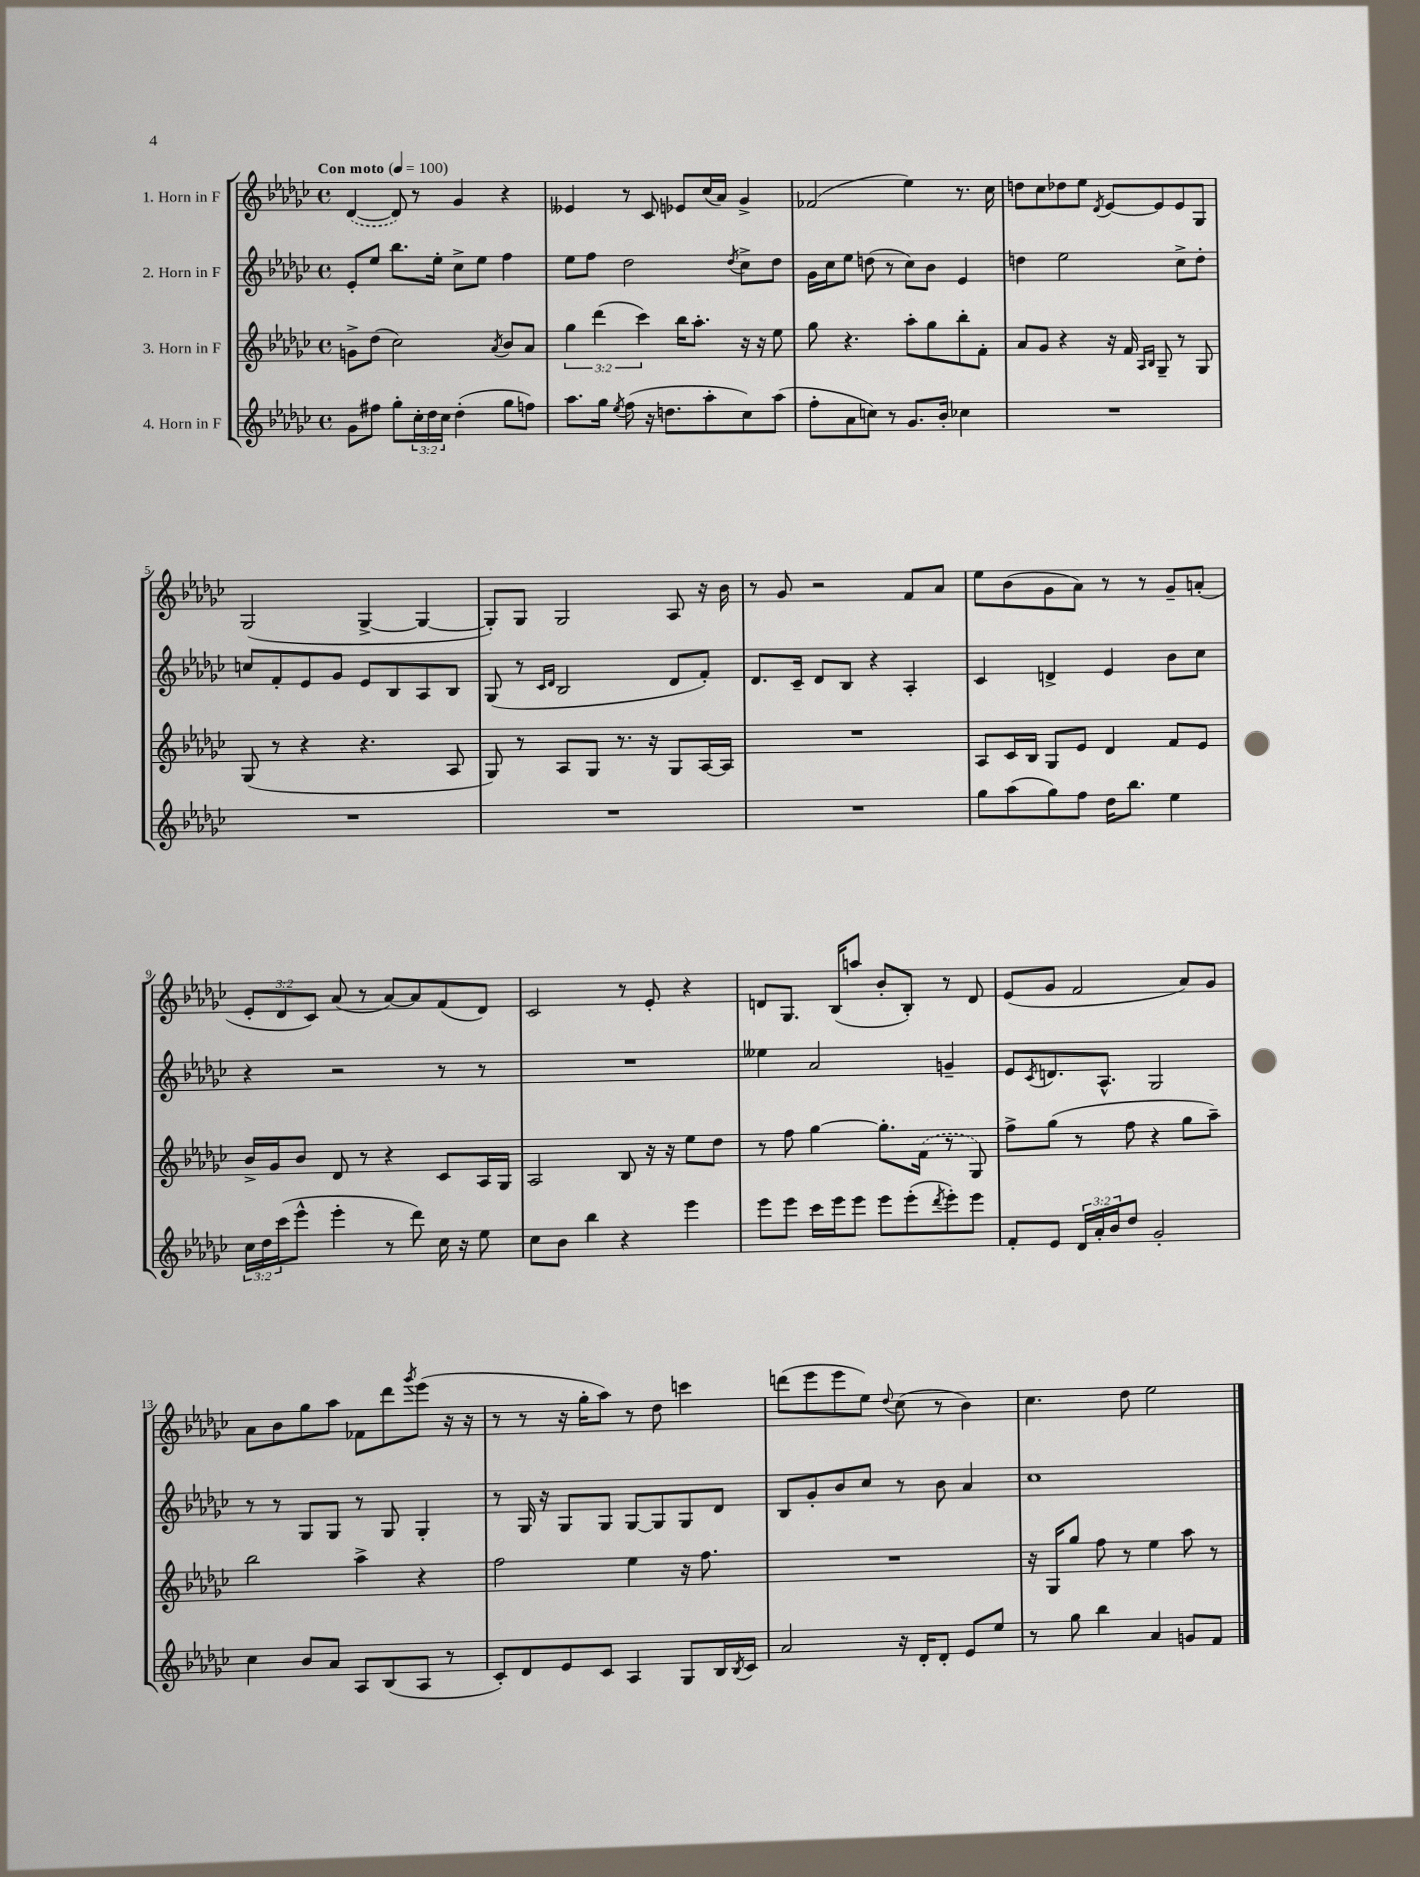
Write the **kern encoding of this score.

**kern	**kern	**kern	**kern
*staff4	*staff3	*staff2	*staff1
*clefG2	*clefG2	*clefG2	*clefG2
*k[b-e-a-d-g-c-]	*k[b-e-a-d-g-c-]	*k[b-e-a-d-g-c-]	*k[b-e-a-d-g-c-]
*M4/4	*M4/4	*M4/4	*M4/4
*met(c)	*met(c)	*met(c)	*met(c)
*MM100	*MM100	*MM100	*MM100
8g-	8g^	8e-'	([4d-
8ff#	(8dd-	8ee-	.
8gg-'	2cc-)	8.bb-	8d-])
24cc-'	.	.	8r
24dd-	.	.	.
.	.	16ee-'	.
24cc-	.	.	.
(4dd-'	.	8cc-^	4g-
.	.	8ee-	.
.	8qa-	.	.
8gg-	8b-	4ff	4r
8ff)	8a-	.	.
=	=	=	=
8.aa-	6gg-	8ee-	4e--
.	.	8ff	.
.	(6ddd-	.	.
16gg-	.	.	.
8qee-	.	.	.
(8ff	.	2dd-	8r
.	6ccc-)	.	.
16r	.	.	8c-
8.dd	.	.	.
.	16bb-	.	8e-
.	8.aa-'	.	.
8aa-'	.	.	(16cc-
.	.	.	16a-)
.	.	8qdd-	.
8cc-)	16r	8cc-^	4g-^
.	16r	.	.
(8aa-	8ee-	8dd-	.
=	=	=	=
8ff'	8gg-	16g-	(2f-
.	.	16cc-	.
8a-	4.r	8ee-	.
8cc)	.	(8dd	.
8r	.	8r	.
8.g-	8aa-'	8cc-)	4ee-)
.	8gg-	8b-	.
16b-'	.	.	.
4cc-	8bb-'	4e-	8.r
.	8f'	.	.
.	.	.	16cc-
=	=	=	=
1r	8a-	4dd	8dd
.	8g-	.	8cc-
.	4r	2ee-	8dd-
.	.	.	8ee-
.	.	.	8qd-
.	16r	.	[8e-
.	16f	.	.
.	16qqA-	.	.
.	16qqB-	.	.
.	8G-~	.	8e-]
.	8r	8cc-^	8e-
.	8G-	8dd'	8G-
=	=	=	=
1r	(8G-	8cc	(2G-
.	8r	8f'	.
.	4r	8e-	.
.	.	8g-	.
.	4.r	8e-	[4G-^
.	.	8B-	.
.	.	8A-	4G-_
.	8A-	8B-	.
=	=	=	=
1r	8G-)	(8G-	8G-'])
.	8r	8r	8G-
.	.	16qqc-	.
.	.	16qqd-	.
.	8A-	2B-	2G-
.	8G-	.	.
.	8.r	.	.
.	16r	.	.
.	8G-	8d-	8A-
.	[16A-	8f')	16r
.	16A-]	.	16b-
=	=	=	=
1r	1r	8.d-	8r
.	.	.	8g-
.	.	16c-~	.
.	.	8d-	2r
.	.	8B-	.
.	.	4r	.
.	.	4A-'	8f
.	.	.	8a-
=	=	=	=
8gg-	8A-	4c-	8ee-
(8aa-	16c-	.	(8b-
.	16B-	.	.
8gg-)	8G-	4d^	8g-
8ff	8e-	.	8a-)
16dd-	4d-	4e-	8r
8.bb-	.	.	.
.	.	.	8r
4ee-	8f	8b-	8g-~
.	8e-	8cc-	(8a'
=	=	=	=
24cc-	16b-^	4r	12e-'
24dd-	.	.	.
.	16g-	.	.
(24ccc-	.	.	12d-
8eee-^^	8b-	.	.
.	.	.	12c-)
4eee-'	8d-	2r	(8a-
.	8r	.	8r
8r	4r	.	[8a-)
8ddd-)	.	.	8a-]
16cc-	8c-	8r	(8f
16r	.	.	.
8ee-	16A-	8r	8d-)
.	16G-	.	.
=	=	=	=
8cc-	2A-	1r	2c-
8b-	.	.	.
4bb-	.	.	.
4r	8B-	.	8r
.	16r	.	8e-'
.	16r	.	.
4eee-	8ee-	.	4r
.	8dd-	.	.
=	=	=	=
8eee-	8r	4ee--	8d
8eee-	8ff	.	8.G-
16ccc-	[4gg-	2a-	.
16eee-	.	.	(16B-
8eee-	.	.	8aa
8eee-	8.gg-']	.	8b-'
(8eee-'	.	.	8B-')
.	(16f	.	.
8qddd-	.	.	.
8eee-')	8r	4g~	8r
8eee-	8G-)	.	8d
=	=	=	=
8f'	8ff^	8e-	(8e-
.	.	8qc-	.
8e-	(8gg-	8.d	8g-
24d-	8r	.	2f
24a-'	.	.	.
.	.	8.A-^^	.
24b-	.	.	.
8dd-	8ff	.	.
2g-'	4r	2G-	.
.	8gg-	.	8a-)
.	8aa-~)	.	8g-
=	=	=	=
4cc-	2bb-	8r	8a-
.	.	8r	8b-
8b-	.	8G-	8gg-
8a-	.	8G-	8aa-
8A-	4aa-^	8r	8f-
(8B-	.	8G-	8ddd-
.	.	.	8qggg-
8A-	4r	4G-'	(8eee-
8r	.	.	16r
.	.	.	16r
=	=	=	=
8c-')	2ff	8r	8r
8d-	.	16G-	8r
.	.	16r	.
8e-	.	8G-	16r
.	.	.	16gg-'
8c-	.	8G-	8aa-)
4A-	4ee-	[8G-	8r
.	.	8G-]	8dd-
8G-	16r	8G-	4ccc
.	8.ff	.	.
16B-	.	8d-	.
8qB-	.	.	.
16c-	.	.	.
=	=	=	=
2a-	1r	8B-	(8ddd
.	.	8g-'	8eee-
.	.	8b-	8eee-
.	.	8cc-	8ee-)
.	.	.	8qqdd-
16r	.	8r	(8cc-
16d-'	.	.	.
8d-'	.	8b-	8r
8e-	.	4a-	4b-)
8ee-	.	.	.
=	=	=	=
8r	16r	1cc-	4.cc-
.	16G-	.	.
8gg-	8gg-	.	.
4bb-	8ff	.	.
.	8r	.	8dd-
4a-	4ee-	.	2ee-
8g	8aa-	.	.
8f	8r	.	.
==	==	==	==
*-	*-	*-	*-
